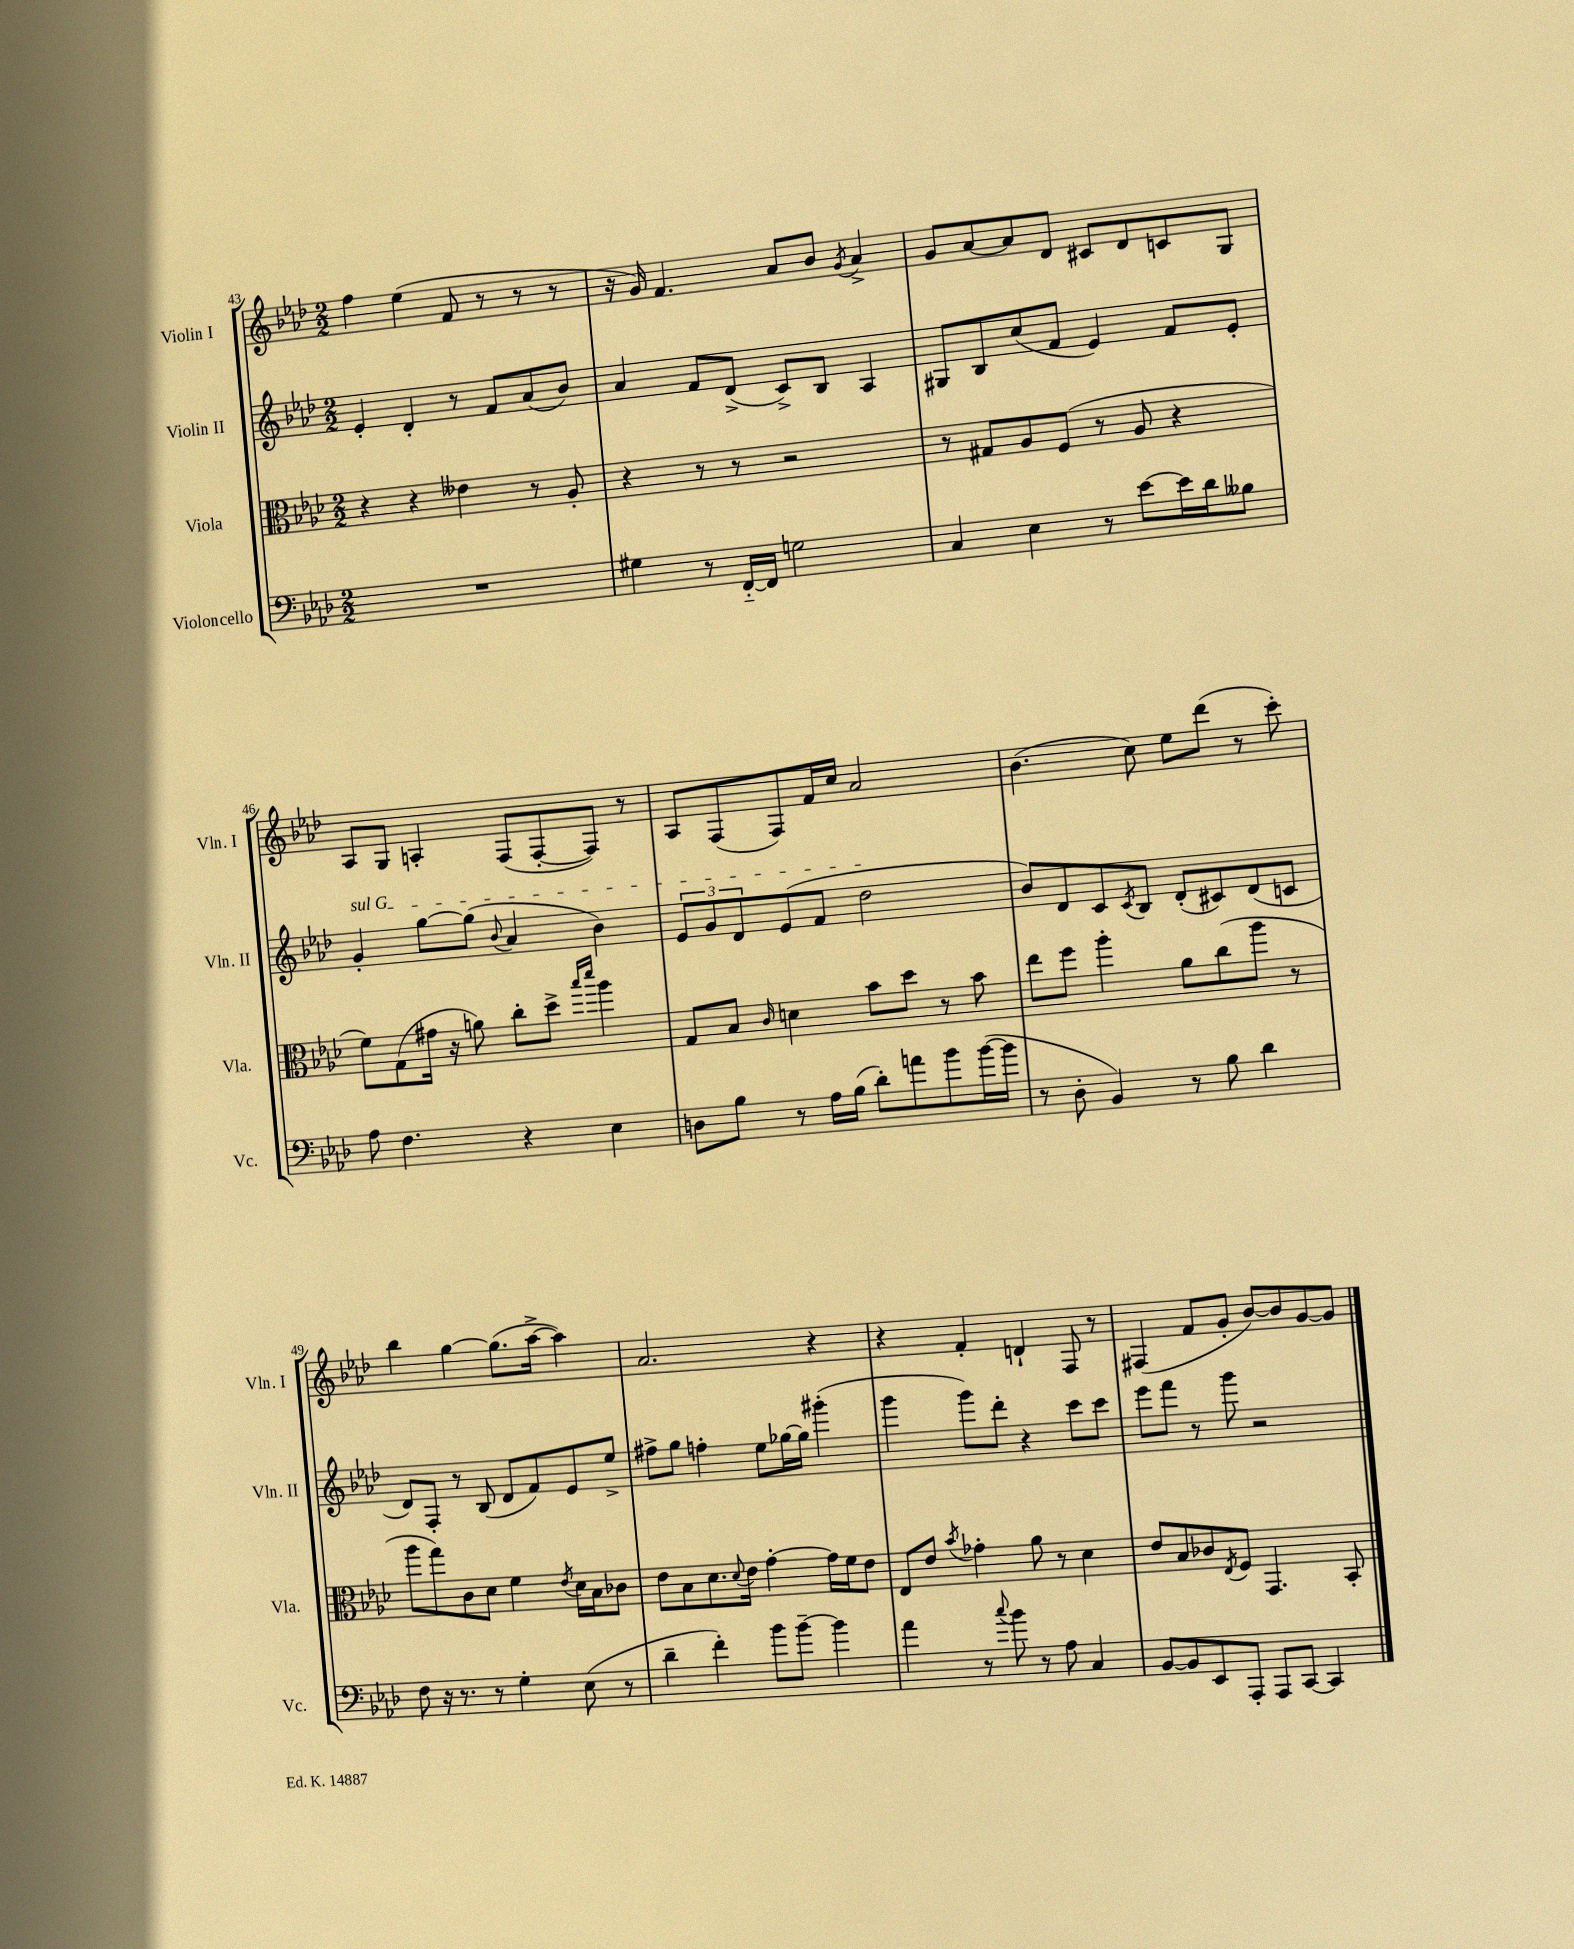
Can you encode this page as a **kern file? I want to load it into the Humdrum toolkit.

**kern	**kern	**kern	**kern
*part4	*part3	*part2	*part1
*staff4	*staff3	*staff2	*staff1
*I"Violoncello	*I"Viola	*I"Violin II	*I"Violin I
*I'Vc.	*I'Vla.	*I'Vln. II	*I'Vln. I
*clefF4	*clefC3	*clefG2	*clefG2
*k[b-e-a-d-]	*k[b-e-a-d-]	*k[b-e-a-d-]	*k[b-e-a-d-]
*M2/2	*M2/2	*M2/2	*M2/2
=43	=43	=43	=43
1r	4r	4e-'/	4ff\
.	4r	4d-'/	(4ee-\
.	4e--X\	8r	8f/
.	.	8f/L	8r
.	8r	(8a-/	8r
.	8A-'/	8b-/J)	8r
=44	=44	=44	=44
4G#X\	4r	4a-/	16r
.	.	.	16g/)
.	.	.	4.f/
8r	8r	8f/L	.
[16FF/LL	8r	(8d-^/J	.
16FF/JJ]	.	.	.
2Gn\	2r	8c^/L)	8a-/L
.	.	8B-/J	8b-/J
.	.	.	8qg/
.	.	4A-/	4a-^/
=45	=45	=45	=45
4C/	8r	8G#X/L	8g/L
.	8G#X/L	8B-/	[8a-/
4E-\	8A-/	(8cc/	8a-/]
.	(8F/J	8f/J	8d-/J
8r	8r	4e-/)	8c#X/L
[8e-\L	8A-/	.	8d-/
16e-\L]	4r	8f/L	8cn/
16d-\J	.	.	.
8B--X\J	.	8e-'/J	8G/J
!!LO:LB:g=z
=46	=46	=46	=46
!	!	!LO:TX:a:i:t=sul G	!
8A-\	8f\L)	4g'/	8A-/L
4.F\	(8G\	.	8G/J
.	16g#X\Jk	[8gg\L	4An'/
.	16r	.	.
.	8an\)	(8gg\J]	.
.	.	8qqb-/	.
4r	8cc'\L	4a-/	(8F/L
.	8dd-^\J	.	[8F'/
.	16qqbb-/LL	.	.
.	16qqddd-/JJ	.	.
4E-\	4aa-\	4b-\)	8F/J])
.	.	.	8r
=47	=47	=47	=47
8Dn\L	8G/L	12e-/L	8A-/L
.	.	12g/	.
8B-\J	8B-/J	.	(8F/
.	.	12d-/	.
.	16qqc/	.	.
8r	4dn\	(8e-/	8F/)
16A-\LL	.	8f/J	16f/L
(16B-\JJ	.	.	16cc/JJ
8d-'\L)	8b-\L	2dd-\	2a-/
8an\	8dd-\J	.	.
8b-\	8r	.	.
([16b-\L	8b-\	.	.
16b-\JJ]	.	.	.
=48	=48	=48	=48
8r	8ee-\L	8b-/L)	(4.b-\
8D-'\	8ff\J	8d-/	.
4BB-/)	4aa-'\	8c/	.
.	.	8qc/	.
.	.	8B-/J	8cc\)
8r	8a-\L	(8d-'/L	8ee-\L
8B-\	(8cc\	8c#X/)	(8ddd-\J
4d-\	8aa-\J	(8d-/	8r
.	8r	8cn/J	8ccc'\)
!!LO:LB:g=z
=49	=49	=49	=49
8F\	8aa-\L	8d-/L)	4bb-\
16r	8gg\)	8F'/J	.
8.r	.	.	.
.	8c\	8r	[4gg\
8r	8d-\J	(8B-/	.
4G'\	4f\	8d-/L	(8.gg\L]
.	.	8f/)	.
.	.	.	[16aa-^\Jk
.	8qe-/	.	.
(8E-\	16d-\LL	8e-/	4aa-\])
.	16B-\J	.	.
8r	8c-X\J	8ee-^/J	.
=50	=50	=50	=50
4d-~\	8e-\L	8ff#X^\L	2.a-/
.	8B-\	8gg\J	.
4f'\)	8.d-\	4ffn'\	.
.	8qqd-/	.	.
.	16e-\Jk	.	.
8b-\L	[4g'\	8ee-\L	.
[8b-~\J	.	[16gg-X\L	.
.	.	16gg-\JJ]	.
4b-\]	16g\LL]	(4ggg#X'\	4r
.	16f\J	.	.
.	8e-\J	.	.
=51	=51	=51	=51
4a-\	8E-/L	4ggg\	4r
.	8e-/J	.	.
.	8qb-/	.	.
8r	4g-X'\	8ggg\L)	4f'/
8qqcc/	.	.	.
8b-\	.	8ddd-'\J	.
8r	8a-\	4r	4dn`/
8A-\	8r	.	.
4C/	4d-\	8ccc\L	8F/
.	.	8ccc\J	8r
=52	=52	=52	=52
[8BB-/L	8e-/L	8eee-\L	(4F#X/
8BB-/]	8B-/	8fff\J	.
8EE-/	8c-X/	8r	8f/L
.	8qE-/	.	.
8AAA-'/J	8F/J	8ggg\	8g'/J
8AAA-/L	4.GG/	2r	[8b-/L)
[8CC/J	.	.	8b-/]
4CC/]	.	.	[8g/
.	8BB-'/	.	8g/J]
==	==	==	==
*-	*-	*-	*-
